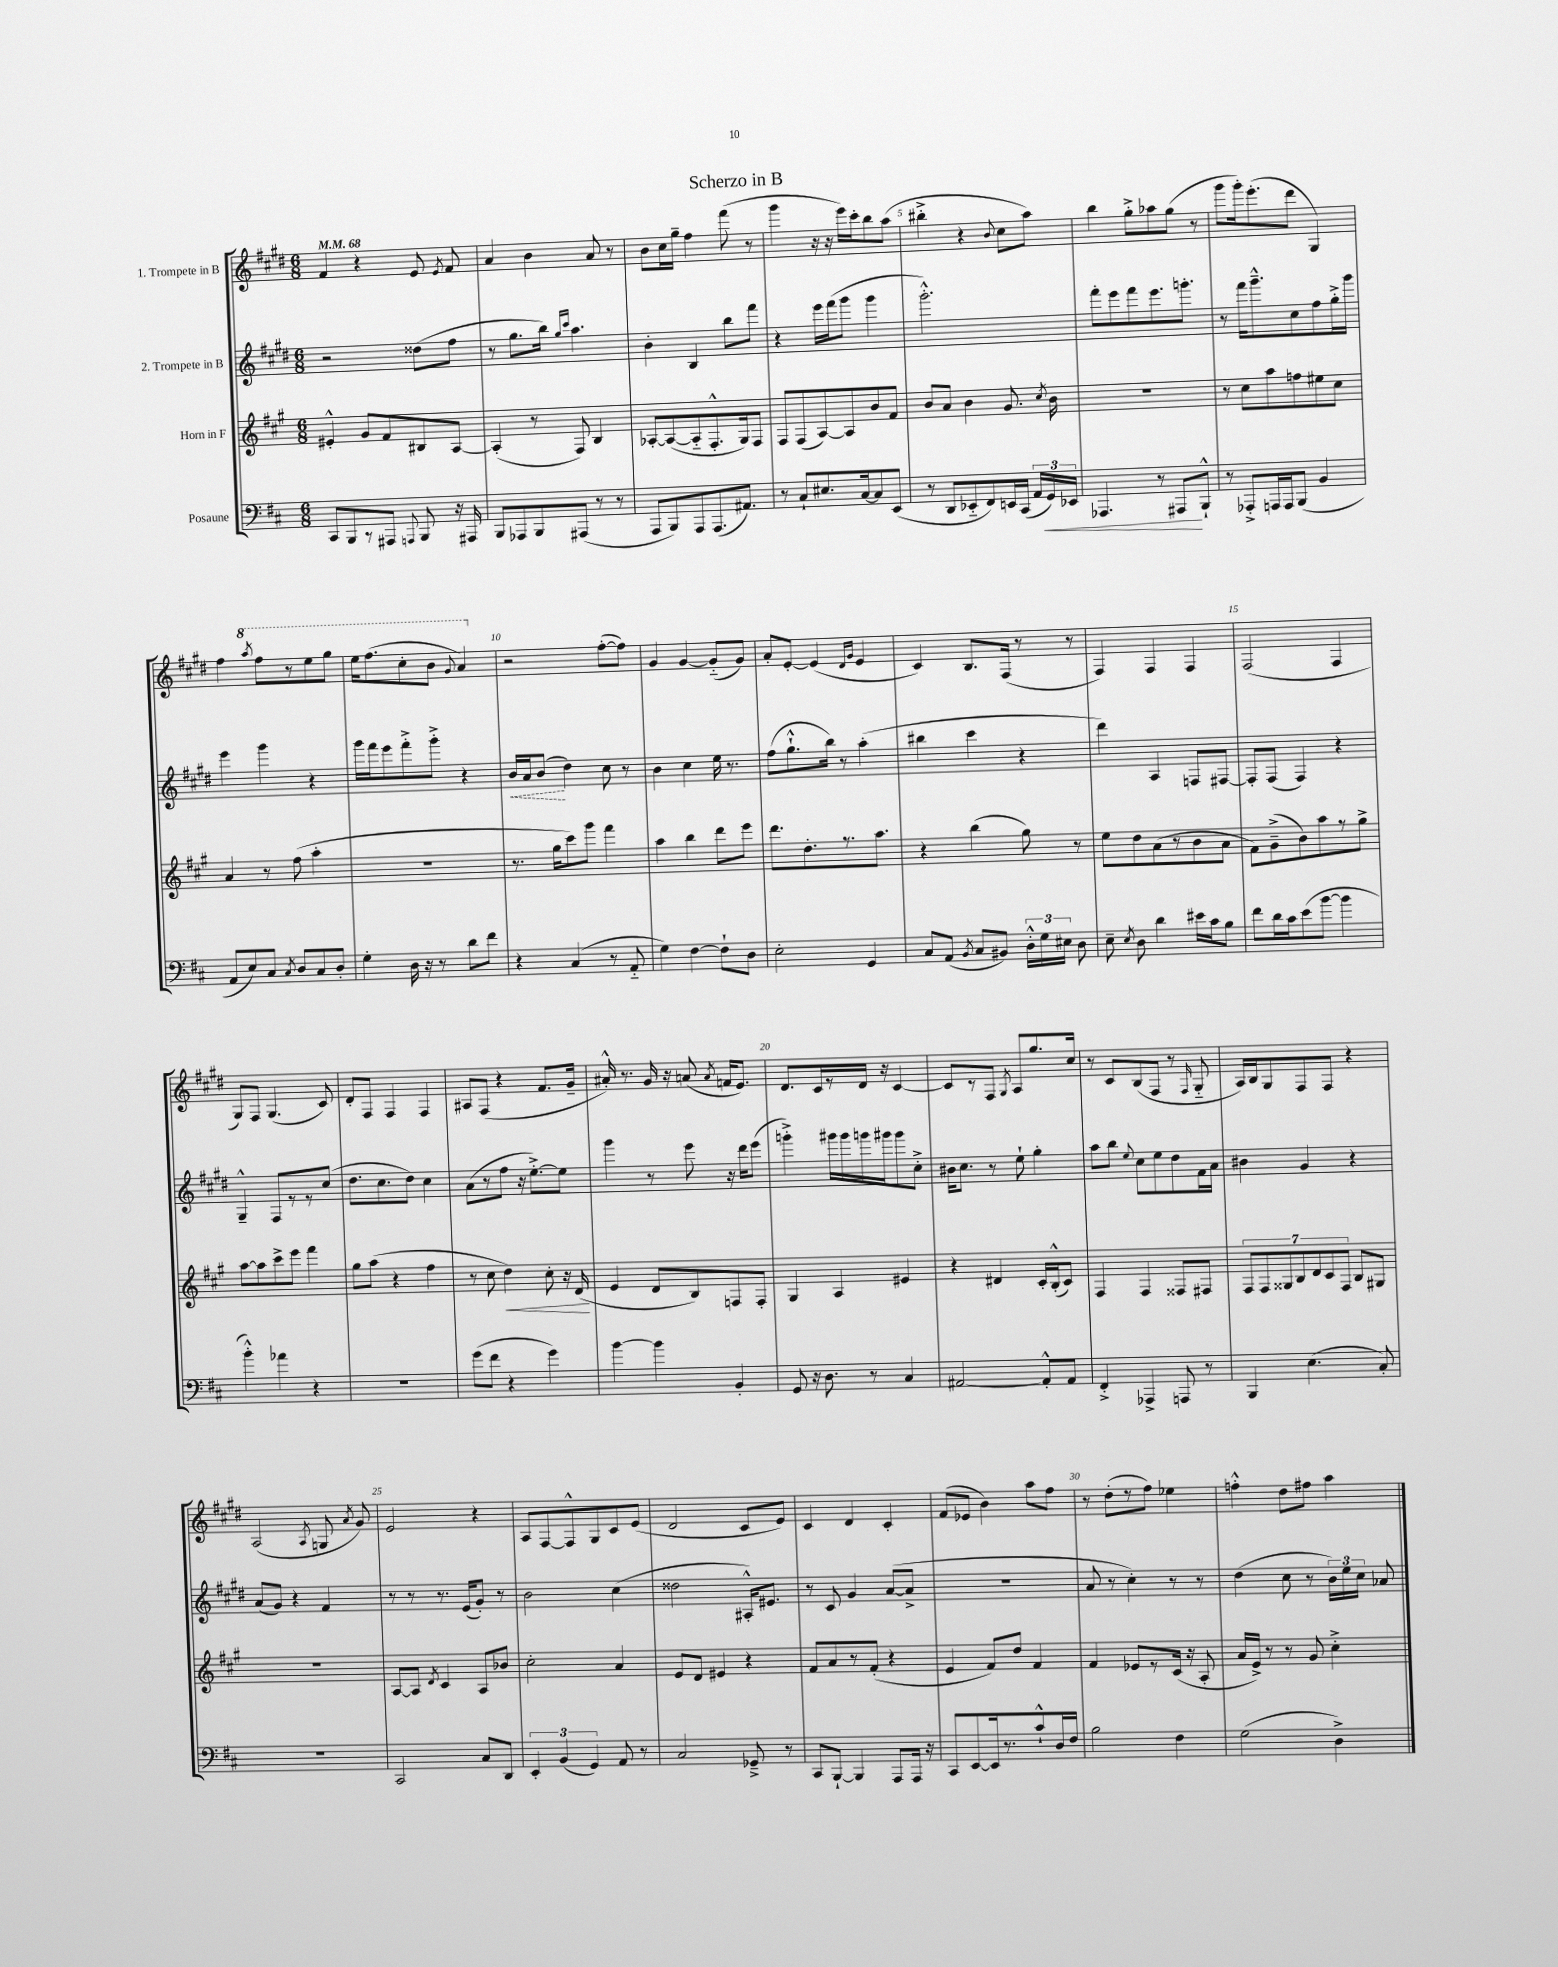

**kern	**kern	**kern	**kern
*staff4	*staff3	*staff2	*staff1
*clefF4	*clefG2	*clefG2	*clefG2
*k[f#c#]	*k[f#c#g#]	*k[f#c#g#d#]	*k[f#c#g#d#]
*M6/8	*M6/8	*M6/8	*M6/8
*MM68	*MM68	*MM68	*MM68
8CC#/L	4e#'^^/	2r	4f#/
8BBB/	.	.	.
8r	8g#/L	.	4r
8AAA#/J	8f#/	.	.
8qqAAA/	.	.	.
8BBB/	8B#/	(8dd##\L	8e/
.	.	.	8qe/
16r	[8A/J	8ff#\J	8f#/
16AAA#/	.	.	.
=	=	=	=
8BBB/L	(4A'/]	8r	4a/
8AAA-/	.	8.gg#\L	.
8BBB/	8r	.	4b\
.	.	16bb\Jk)	.
.	.	16qqgg#/LL	.
.	.	16qqccc#/JJ	.
(8AAA#/J	8F#/)	4.aa\	.
8r	4B/	.	8a/
8r	.	.	8r
=	=	=	=
8AAA/L	[8A-'/L	4b'\	8b\L
8BBB/)	(8A-/_	.	16cc#\L
.	.	.	16gg#~\JJ
8AAA/	8A-'~/]	4B/	4ff#\
(8.AAA/	8.F#'^^/	.	.
.	.	8bb\L	(8fff#\
8.AA#/J)	16G#/k)	.	.
.	8F#/J	8fff#\J	8r
=	=	=	=
8r	8F#/L	4r	4ggg#\
8C#`/L	(8F#/	.	.
8.E#/	[8A/)	16eee\LL	16r
.	.	(16fff#\J	16r
.	8A/]	8ggg#\J	16eee\LL)
[16C#/k	.	.	16ccc#'\J
8C#/]	8b/	4ggg#\	8bb\
(8EE/J	8f#/J	.	(8aa\J
=	=	=	=
8r	8b/L	2.ggg#'^^\)	4bb#'^\
8DD/L	8a/J	.	.
8EE-'~/	4b\	.	4r
8FF#/)	.	.	.
.	.	.	8qqb/
16EE/L	8.g#/	.	8cc#\L
(16CC#/JJ	.	.	.
24AA/LL	.	.	8aa\J)
24GG/)	.	.	.
.	8qcc#/	.	.
.	16b\	.	.
24EE-/JJ	.	.	.
=	=	=	=
4.AAA-/	2.r	8fff#'\L	4bb\
.	.	8eee\	.
.	.	8fff#\	8gg#'^\L
8r	.	8.eee\	8aa-\
8AAA#/L	.	.	(8gg#\J
.	.	8.ggg'\J	.
8BBB`^^/J	.	.	8r
=	=	=	=
8r	8r	8r	8ggg#\L
8AAA-'^/L	8cc#\L	16fff#\LK	16ggg#'\k)
.	.	8.ggg#~^^\	(8.eee'\
16AAA/L	8aa\	.	.
16AAA/J	.	.	.
(8BBB/J	8ff\	8cc#\	8ddd#\J
4BB/	8ee#\	8ff#\	4G#/)
.	8cc#\J	16gg#'^\L	.
.	.	16ggg#\JJ	.
=	=	=	=
8AA/L	4a/	4eee\	4ff#\
8E/)	.	.	.
.	.	.	8qaaa/
8C#/J	8r	4ggg#\	8fff#\L
8qC#/	.	.	.
8D/L	(8ff#\	.	8r
8C#/	4aa'\	4r	8eee\
8D'/J	.	.	8ggg#\J
=	=	=	=
4G'\	2.r	16ggg#\LL	16eee\LK
.	.	16fff#\J	(8.fff#\
.	.	8eee\	.
16D\	.	8fff#'^\	8ccc#'\
16r	.	.	.
8r	.	8ggg#'^\J	8bb\J
.	.	.	8qqgg#/
8d\L	.	4r	4aa/)
8f#\J	.	.	.
=	=	=	=
4r	8.r	16b/LL	2r
.	.	16a/J	.
.	.	(8b/J	.
.	16gg#\LK	.	.
(4C#/	8ccc#\)	4dd#\)	.
.	8ggg#\J	.	.
8r	4fff#\	8cc#\	([8ff#'\L
8AA'~/	.	8r	8ff#\]J)
=	=	=	=
4G\)	4aa\	4b\	4g#/
[4F#\	4bb\	4cc#\	[4g#/
8F#`\]L	8ddd\L	16ee\	(8g#'~/]L
.	.	8.r	.
8D\J	8eee\J	.	8g#/J)
=	=	=	=
2E'\	8.ddd\L	(8ff#\L	8a'/L
.	.	8.gg#`^^\	[8e'/J
.	8.dd'\	.	.
.	.	.	(4e/]
.	.	16bb\Jk)	.
.	8.r	8r	.
.	.	.	16qqd#/LL
.	.	.	16qqg#/JJ
4GG/	.	(4aa'\	4e/
.	8.aa\J	.	.
=	=	=	=
8C#/L	4r	4bb#\	4c#/)
(8AA/J	.	.	.
8qBB/	.	.	.
8C#/L	(4bb\	4ccc#\	8.B/L
8BB#/J)	.	.	.
.	.	.	(16F#/Jk
24D'^^\LL	8gg#\)	4r	8r
24G\	.	.	.
24E#\JJ	.	.	.
8D\	8r	.	8r
=	=	=	=
8E~\	8ee\L	4ddd#\)	4F#/)
8qE/	.	.	.
8D\	8dd\	.	.
4d\	(8a\	4A/	4F#/
.	8r	.	.
16e#\LL	8b\	8F/L	4F#/
16c#\J	.	.	.
8B\J	8a\J	[8F#/J	.
=	=	=	=
8f#\L	8f#\L)	8F#'/]L	(2F#/
16d\L	(8g#~^\	(8F#/J	.
16c#\J	.	.	.
(8e\	8b\)	4F#/)	.
[8b\J	8aa\	.	.
4b\]	8r	4r	4F#/
.	8gg#^\J	.	.
=	=	=	=
4b'^^\)	[8aa\L	4G#~^^/	8G#/L)
.	8aa\]	.	8F#/J
4a-\	8ccc#^\	8F#/L	(4.G#/
.	8eee\J	8r	.
4r	4fff#\	8r	.
.	.	(8cc#/J	8c#/)
=	=	=	=
2.r	8gg#\L	8.dd#\L	8d#'/L
.	(8aa\J	.	8F#/J
.	.	8.cc#\	.
.	4r	.	4F#/
.	.	8dd#\J)	.
.	4ff#\	4cc#\	4F#/
=	=	=	=
(8g\L	8r	(8a\L	8A#/L
8f#\J	8cc#\	8r	(8F#/J
4r	4dd\)	8ff#\J	4r
.	.	16r	.
.	.	[8.ee'^\L)	.
4g\)	8cc#'\	.	8.f#/L
.	16r	8ee\]J	.
.	(16d/	.	16g#~/Jk
=	=	=	=
[4b\	4e/	4ggg#\	16a#'^^/)
.	.	.	8.r
4b\]	8d/L	8r	16g#/
.	.	.	16r
.	8B/)	8eee\	(8a/
.	.	.	8qa/
4BB'/	8F/	16r	16f/LK
.	.	16ddd#\LK	8.e/J)
.	8F'/J	(8eee\J	.
=	=	=	=
8GG/	4G#/	4ggg'^\)	8.d#/L
16r	.	.	.
8.D\	.	.	16c#/L
.	4A/	16ggg#\LL	8r
.	.	16ggg#\	.
8r	.	16ggg\	16d#/JJ
.	.	16ggg#\J	16r
4C#/	4e#/	8ggg#\	[4c#/
.	.	8cc#'^\J	.
=	=	=	=
[2AA#/	4r	16b#\LK	8c#/]L
.	.	8.cc#\J	.
.	.	.	8r
.	4d#/	8r	8F#/J
.	.	.	8qG#/
.	.	8ee`\	8A/L
8AA#'^^/]L	16c#'/LL	4gg#'\	8.gg#/
.	(16B'^^/J	.	.
8AA#/J	8c#/J)	.	.
.	.	.	16cc#/Jk
=	=	=	=
4FF#'^/	4F#/	8aa\L	8r
.	.	8bb\J	8c#/L
.	.	8qqee/	.
4AAA-^/	4F#/	8cc#\L	(8B/
.	.	8ee\	8F#/J
8AAA/	8F##/L	8dd#\	8r
.	.	.	16qqF#/
8r	8F#/J	16f#\L	8G#'~/
.	.	16a\JJ	.
=	=	=	=
4BBB/	14F#/L	4b#\	16A/LL)
.	.	.	16B/J
.	14F#/	.	.
.	.	.	8G#/
.	14G##/	.	.
.	14B/	.	.
(4.E\	.	4g#/	8F#/
.	14d/	.	.
.	14c#/	.	.
.	.	.	8F#/J
.	14F#/J	.	.
.	8B/L	4r	4r
8C#'/)	8G#/J	.	.
=	=	=	=
2.r	2.r	(8a/L	(2A/
.	.	8g#/J)	.
.	.	4r	.
.	.	.	8qA/
.	.	4f#/	8G/
.	.	.	8qa/
.	.	.	8g#/)
=	=	=	=
2CC#/	[8A/L	8r	2e/
.	8A/]J	8r	.
.	8qd/	.	.
.	4c#/	8.r	.
.	.	(16e/LK	.
8C#/L	8A/L	8g#'/J)	4r
8DD/J	8b-/J	8r	.
=	=	=	=
6EE'/	2cc#'\	2b\	8A/L
.	.	.	[8F#/
(6BB/	.	.	.
.	.	.	8F#^^/]
6GG/)	.	.	.
.	.	.	8G#/
8AA/	4a/	(4cc#\	8c#/
8r	.	.	(8e/J
=	=	=	=
2C#/	8e/L	2dd##\	2d#/
.	8d/J	.	.
.	4e#/	.	.
8GG-~^/	4r	16A#'^^/LK)	8c#/L
.	.	8.e#/J	.
8r	.	.	8e/J)
=	=	=	=
8CC#/L	8f#/L	8r	4c#/
[8BBB`/J	8a/	8c#/	.
4BBB/]	8r	4g#/	4d#/
.	(8f#'/J	.	.
8AAA/L	4r	([8a/L	4c#'/
16AAA/Jk	.	8a^/]J	.
16r	.	.	.
=	=	=	=
8CC#/L	4e/	2.r	(8f#/L
[8EE/	.	.	8e-/J
16EE/]k	8f#/L)	.	4b\)
8.r	.	.	.
.	8dd/J	.	.
8c#`^^/	4f#/	.	8aa\L
16D/L	.	.	8ff#\J
16F#/JJ	.	.	.
=	=	=	=
2B\	4f#/	8a/	8r
.	.	8r	(8dd#'\L
.	8e-/L	4cc#'\)	8r
.	8r	.	8ff#\J)
4F#\	(16c#/Jk	8r	4ee-\
.	16r	.	.
.	8A'/	8r	.
=	=	=	=
(2G\	16a/LL	(4dd#\	4ff'^^\
.	16e^/JJ)	.	.
.	8r	.	.
.	8r	8cc#\	8dd#\L
.	8g#/	8r	8ff#\J
4D^\)	4cc#'^\	24b\LL)	4aa\
.	.	24ee\	.
.	.	24cc#\JJ	.
.	.	8a-/	.
==	==	==	==
*-	*-	*-	*-
